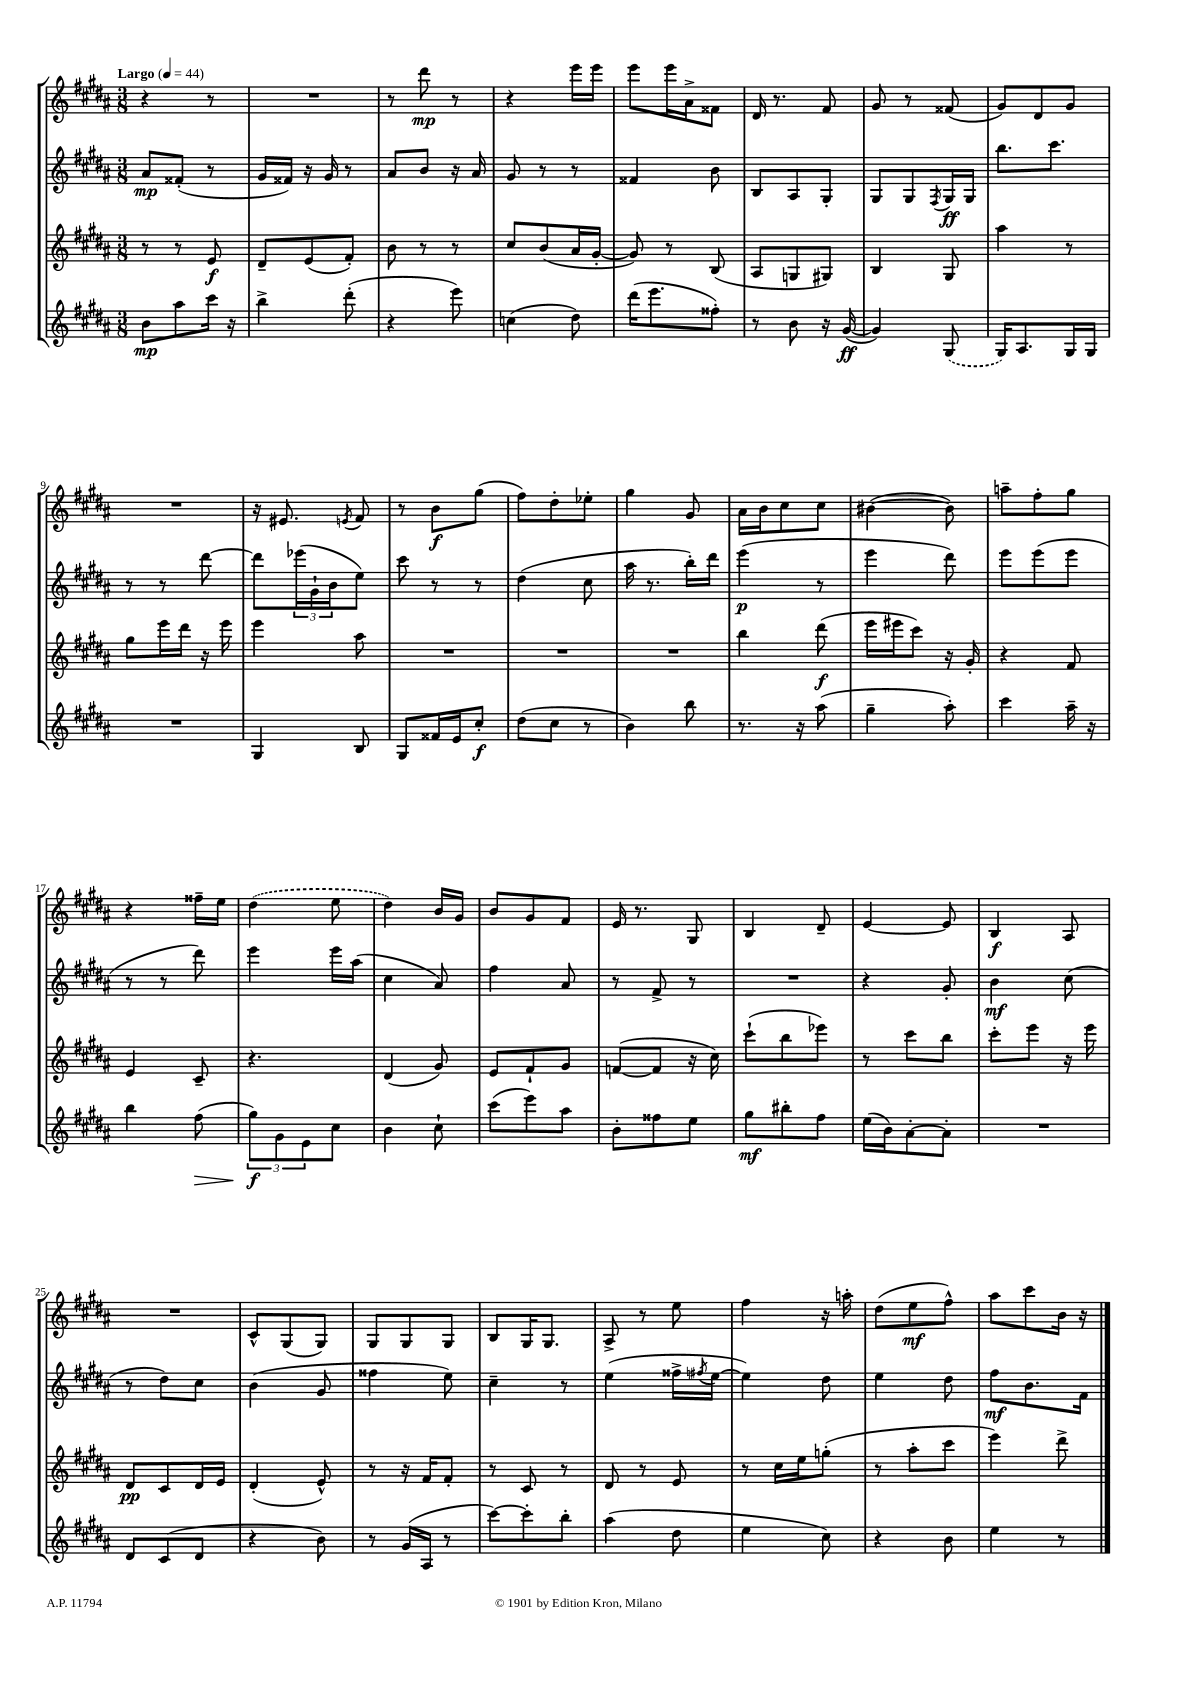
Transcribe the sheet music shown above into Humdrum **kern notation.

**kern	**kern	**kern	**kern
*staff4	*staff3	*staff2	*staff1
*clefG2	*clefG2	*clefG2	*clefG2
*k[f#c#g#d#a#]	*k[f#c#g#d#a#]	*k[f#c#g#d#a#]	*k[f#c#g#d#a#]
*M3/8	*M3/8	*M3/8	*M3/8
*MM44	*MM44	*MM44	*MM44
8b\L	8r	8a#/L	4r
8aa#\	8r	(8f##'/J	.
16ccc#\Jk	8e/	8r	8r
16r	.	.	.
=	=	=	=
4bb^\	8d#~/L	16g#/LL	4.r
.	.	16f##/JJ)	.
.	(8e/	16r	.
.	.	16g#/	.
(8ddd#'\	8f#'/J)	8r	.
=	=	=	=
4r	8b\	8a#/L	8r
.	8r	8b/J	8ddd#\
8eee\)	8r	16r	8r
.	.	16a#/	.
=	=	=	=
(4cc\	8cc#/L	8g#/	4r
.	(8b/	8r	.
8dd#\)	16a#/L	8r	16eee\LL
.	[16g#'/JJ	.	16eee\JJ
=	=	=	=
(16ddd#\LK	8g#/])	4f##/	8eee\L
8.eee\	.	.	.
.	8r	.	16eee\L
.	.	.	16a#^\J
8ff##'\J)	(8B/	8b\	8f##\J
=	=	=	=
8r	8A#/L	8B/L	16d#/
.	.	.	8.r
8b\	8G/	8A#/	.
16r	8G#/J)	8G#'/J	8f#/
([16g#/	.	.	.
=	=	=	=
4g#/])	4B/	8G#/L	8g#/
.	.	8G#/	8r
.	.	8qF#/	.
(8G#/	8G#/	16G#/L	(8f##/
.	.	16G#/JJ	.
=	=	=	=
16G#/LK)	4aa#\	8.bb\L	8g#/L)
8.A#/	.	.	.
.	.	.	8d#/
.	.	8.ccc#\J	.
16G#/L	8r	.	8g#/J
16G#/JJ	.	.	.
=	=	=	=
4.r	8gg#\L	8r	4.r
.	16eee\L	8r	.
.	16ddd#\JJ	.	.
.	16r	[8ddd#\	.
.	16eee\	.	.
=	=	=	=
4G#/	4eee\	8ddd#\]L	16r
.	.	.	8.e#/
.	.	(24eee-\L	.
.	.	24g#`\	.
.	.	24b\J	.
.	.	.	8qe/
8B/	8aa#\	8ee\J)	8f#/
=	=	=	=
8G#/L	4.r	8ccc#\	8r
16f##/L	.	8r	8b\L
16e/J	.	.	.
8cc#'/J	.	8r	(8gg#\J
=	=	=	=
(8dd#\L	4.r	(4dd#\	8ff#\L)
8cc#\J	.	.	8dd#'\
8r	.	8cc#\	8ee-'\J
=	=	=	=
4b\)	4.r	16aa#\	4gg#\
.	.	8.r	.
8bb\	.	16bb'\LL)	8g#/
.	.	16ddd#\JJ	.
=	=	=	=
8.r	4bb\	(4eee\	16a#\LL
.	.	.	16b\J
.	.	.	8cc#\
16r	.	.	.
(8aa#\	(8ddd#\	8r	8cc#\J
=	=	=	=
4gg#~\	16eee\LL	4eee\	([4b#\
.	16eee#\J	.	.
.	8ccc#\J)	.	.
8aa#'\)	16r	8ddd#\)	8b#\])
.	16g#'/	.	.
=	=	=	=
4ccc#\	4r	8eee\L	8aa~\L
.	.	(8eee\	8ff#'\
16aa#~\	8f#/	8eee\J	8gg#\J
16r	.	.	.
=	=	=	=
4bb\	4e/	8r	4r
.	.	8r	.
(8ff#\	8c#~/	8ddd#\)	16ff##~\LL
.	.	.	16ee\JJ
=	=	=	=
12gg#\L)	4.r	4eee\	(4dd#\
12g#\	.	.	.
12e\	.	.	.
8cc#\J	.	16eee\LL	8ee\
.	.	(16aa#\JJ	.
=	=	=	=
4b\	(4d#/	4cc#\	4dd#\)
8cc#`\	8g#/)	8a#/)	16b/LL
.	.	.	16g#/JJ
=	=	=	=
(8ccc#\L	8e/L	4ff#\	8b/L
8eee\)	8f#`/	.	8g#/
8aa#\J	8g#/J	8a#/	8f#/J
=	=	=	=
8b'\L	([8f/L	8r	16e/
.	.	.	8.r
8ff##\	8f/]J	8f#^/	.
8ee\J	16r	8r	8G#/
.	16cc#\)	.	.
=	=	=	=
8gg#\L	(8ccc#`\L	4.r	4B/
8bb#'\	8bb\	.	.
8ff#\J	8eee-\J)	.	8d#~/
=	=	=	=
(16ee\LL	8r	4r	[4e/
16b\J)	.	.	.
[8a#'\	8ccc#\L	.	.
8a#'\]J	8bb\J	8g#'/	8e/]
=	=	=	=
4.r	8ccc#'\L	4b\	4B/
.	8eee\J	.	.
.	16r	(8cc#\	8A#/
.	16eee\	.	.
=	=	=	=
8d#/L	8d#/L	8r	4.r
(8c#/	8c#/	8dd#\L)	.
8d#/J	16d#/L	8cc#\J	.
.	16e/JJ	.	.
=	=	=	=
4r	(4d#'/	(4b\	8c#^^/L
.	.	.	(8G#/
8b\)	8e^^/)	8g#/	8G#/J)
=	=	=	=
8r	8r	4ff##\	8G#/L
(16g#/LL	16r	.	8G#/
16A#/JJ	16f#/LK	.	.
8r	8f#'/J	8ee\)	8G#/J
=	=	=	=
[8ccc#\L)	8r	4cc#~\	8B/L
8ccc#'\]	8c#/	.	16G#/K
.	.	.	8.G#/J
8bb'\J	8r	8r	.
=	=	=	=
(4aa#\	8d#/	(4ee\	8A#^/
.	8r	.	8r
8dd#\	8e/	16ff##^\LL	8ee\
.	.	8qff#/	.
.	.	[16ee\JJ	.
=	=	=	=
4ee\	8r	4ee\])	4ff#\
.	16cc#\LL	.	.
.	16ee\J	.	.
8cc#\)	(8gg'\J	8dd#\	16r
.	.	.	16aa'\
=	=	=	=
4r	8r	4ee\	(8dd#\L
.	8aa#'\L	.	8ee\
8b\	8ccc#\J	8dd#\	8ff#^^\J)
=	=	=	=
4ee\	4eee\)	8ff#\L	8aa#\L
.	.	8.b\	8ccc#\
8r	8ddd#^\	.	16b\Jk
.	.	16f#\Jk	16r
==	==	==	==
*-	*-	*-	*-
